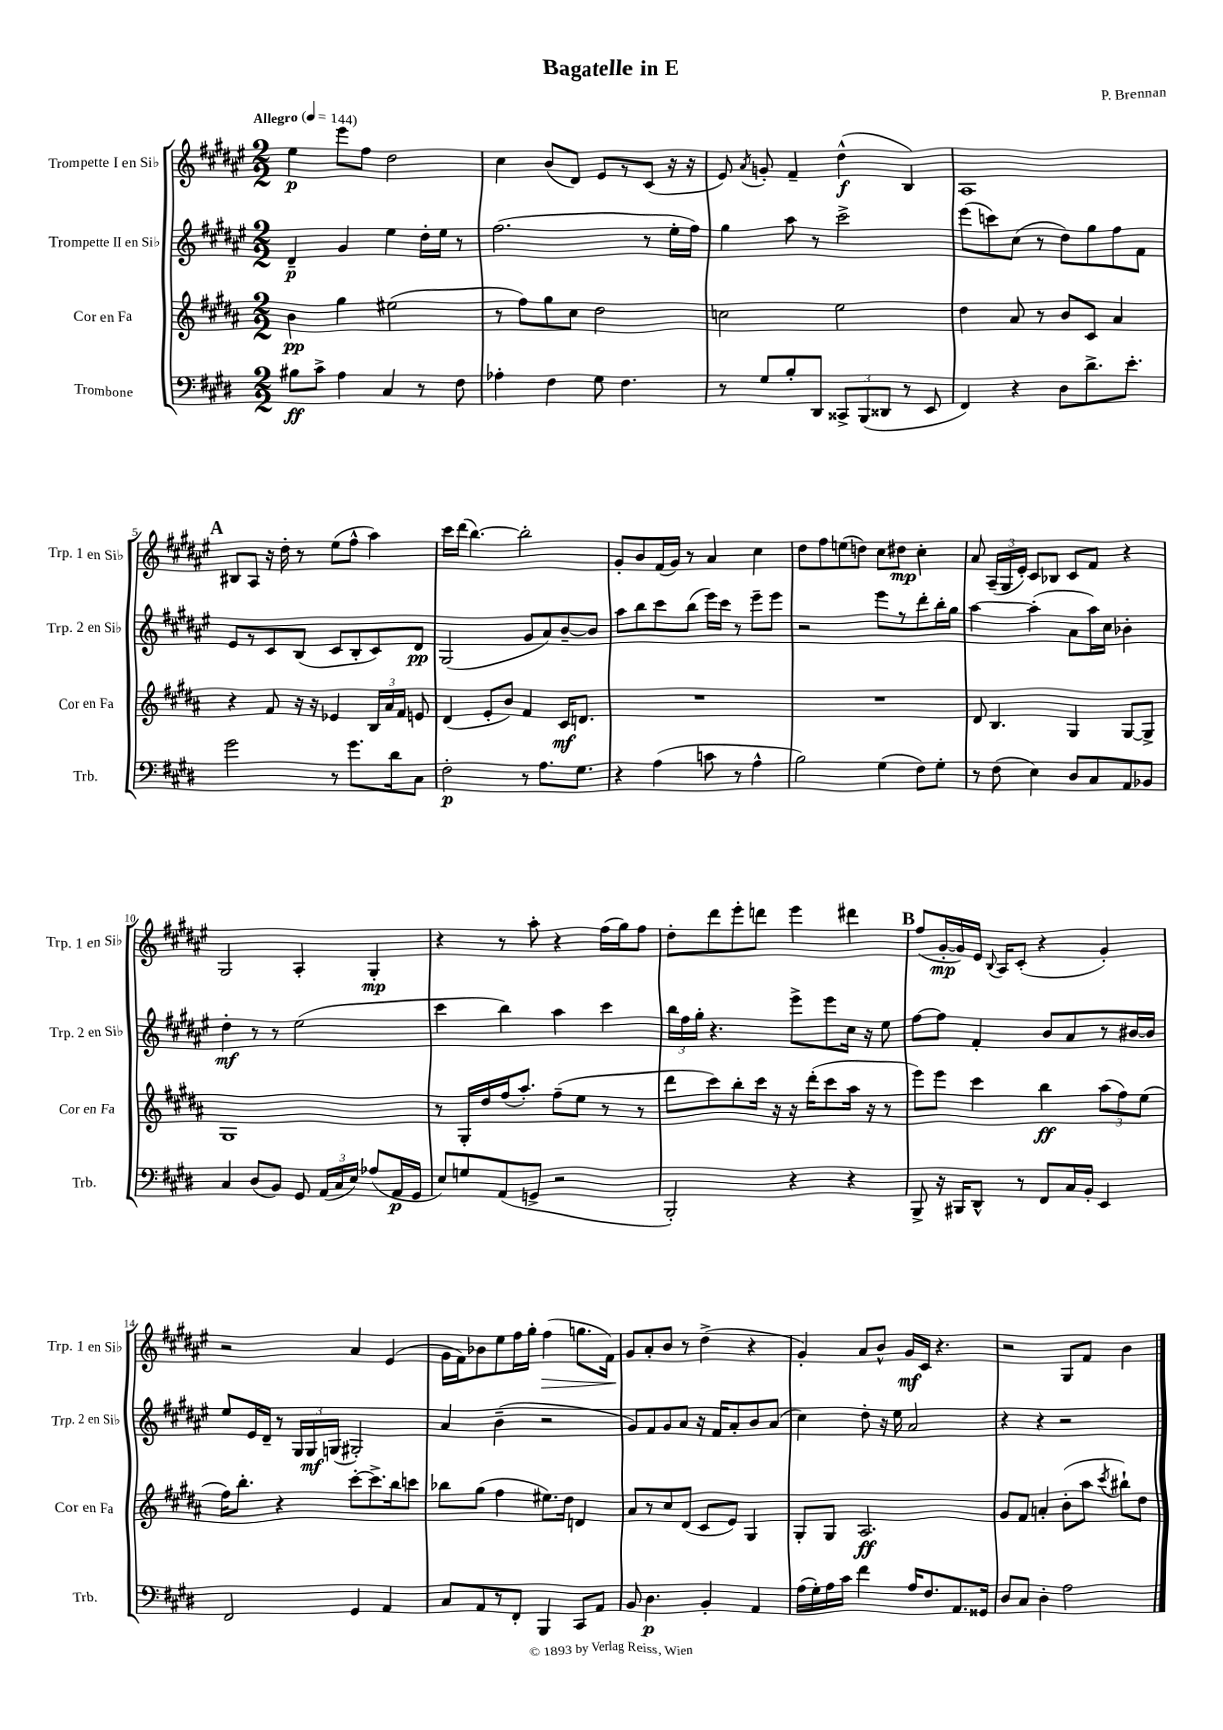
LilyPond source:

\header { title = "Bagatelle in E" composer = "P. Brennan" }
<<
\new StaffGroup <<
\new Staff = "s0" \with { instrumentName = "Trompette I en Sib" shortInstrumentName = "Trp. 1 en Sib" } {
    \clef treble \key fis \major \numericTimeSignature \time 2/2 \tempo "Allegro" 4 = 144
    \autoBeamOff eis''4\p eis'''8[ fis''8] dis''2 |
    cis''4 b'8[( dis'8]) eis'8[ r8 cis'8]( r16 r16 |
    eis'8) \acciaccatura { ais'8 } g'8-. fis'4-- dis''4-^\f( b4) |
    ais1 |
    \mark \markup { \bold "A" } bis8[ ais8] r16 dis''16-. r8 eis''8[( fis''8]-^ ais''4) |
    cis'''16[ dis'''16]( b''4.~) b''2-. |
    gis'8[-. b'8 fis'16( gis'16]) r8 ais'4 cis''4 |
    dis''8[ fis''8 e''8( d''8]) cis''8[ dis''8]\mp cis''4-. |
    ais'8 \tuplet 3/2 { ais16[--( gis16 eis'16]-.) } cis'8[ bes8] cis'8[ fis'8] r4 |
    gis2 ais4-. gis4-.\mp |
    r4 r8 ais''8-. r4 fis''16[( gis''16) fis''8] |
    dis''8[-. dis'''8 eis'''8-. d'''8] eis'''4 dis'''4 |
    \mark \markup { \bold "B" } fis''8[( gis'16~-.\mp gis'16) eis'16] \appoggiatura { b8 } ais16[ cis'8]-.( r4 gis'4-.) |
    r2 ais'4 eis'4( |
    gis'16[ fis'16) bes'8 eis''8 fis''16 gis''16]-. fis''4\>( g''8.[ fis'16]) |
    gis'8[\! ais'8-. b'8] r8 dis''4->( r4 |
    gis'4-.) ais'8[ b'8]-^ gis'16[\mf cis'16] r4. |
    r2 gis8[ fis'8] b'4 \bar "|." |
}
\new Staff = "s1" \with { instrumentName = "Trompette II en Sib" shortInstrumentName = "Trp. 2 en Sib" } {
    \clef treble \key fis \major \numericTimeSignature \time 2/2
    \autoBeamOff dis'4--\p gis'4 eis''4 dis''16[-. eis''16] r8 |
    fis''2.( r8 eis''16[-. fis''16]) |
    gis''4 ais''8 r8 cis'''2-> |
    eis'''8[( c'''8) cis''8]( r8 dis''8[) gis''8 fis''8 fis'8] |
    \mark \markup { \bold "A" } eis'8[ r8 cis'8 b8]( cis'8[ b8-. cis'8) dis'8]\pp |
    gis2( gis'8[ ais'8) b'8~-- b'8] |
    ais''8[ b''8 cis'''8 b''8]( eis'''16[) cis'''16] r8 eis'''8[-- eis'''8] |
    r2 eis'''8[ r8 dis'''8-. b''16-. gis''16] |
    ais''4~ ais''4-.( ais'8[ ais''16) cis''16] bes'4-. |
    dis''4-.\mf r8 r8 eis''2( |
    cis'''4 b''4) ais''4 cis'''4 |
    \tuplet 3/2 { b''16[ fis''16 gis''16]-. } r4. eis'''8[-> eis'''8 cis''16] r16 eis''8 |
    \mark \markup { \bold "B" } fis''8[~ fis''8] fis'4-. b'8[ ais'8 r8 bis'16~ bis'16] |
    eis''8[ eis'16 dis'16]-- r8 \tuplet 3/2 { gis16[ gis16\mf g16]( } gis2-.) |
    ais'4 b'4--( r2 |
    gis'8[) fis'8 gis'8 ais'8] r16 fis'16[ ais'8-. b'8 ais'8]( |
    cis''4) dis''8-. r16 eis''16 ais'2 |
    r4 r4 r2 \bar "|." |
}
\new Staff = "s2" \with { instrumentName = "Cor en Fa" shortInstrumentName = "Cor en Fa" } {
    \clef treble \key b \major \numericTimeSignature \time 2/2
    \autoBeamOff b'4\pp gis''4 eis''2( |
    r8 fis''8[) gis''8 cis''8] dis''2 |
    c''2 e''2 |
    dis''4 ais'8 r8 b'8[ cis'8] ais'4 |
    \mark \markup { \bold "A" } r4 fis'8 r16 r16 ees'4 \tuplet 3/2 { b16[ ais'16 fis'16] } e'8 |
    dis'4( e'8[-. b'8]) fis'4 cis'16[\mf d'8.] |
    R1 |
    R1 |
    dis'8 b4. gis4 gis8[~ gis8]-> |
    gis1 |
    r8 gis16[-. dis''16 fis''16( ais''8.]-.) fis''8[--( e''8] r8 r8 |
    dis'''8[ cis'''8) b''8-. cis'''16] r16 r16 dis'''16[-.( cis'''8 ais''16] r16 r8 |
    \mark \markup { \bold "B" } e'''8[) e'''8] cis'''4 b''4\ff \tuplet 3/2 { ais''8[( fis''8) e''8]( } |
    fis''16[) b''8.]-. r4 cis'''8[~-. cis'''8.-> b''16 c'''8] |
    bes''8[ gis''8]( fis''4 eis''8.[) dis''16] d'4 |
    ais'8[ r8 cis''8 dis'8]( cis'8[ e'8]) gis4 |
    gis8[-. gis8] ais2.\ff |
    gis'8[ fis'8] a'4-. b'8[-.( ais''8] \acciaccatura { cis'''8 } bis''8[-!) dis''8] \bar "|." |
}
\new Staff = "s3" \with { instrumentName = "Trombone" shortInstrumentName = "Trb." } {
    \clef bass \key e \major \numericTimeSignature \time 2/2
    \autoBeamOff bis8[\ff cis'8]-> a4 cis4 r8 fis8 |
    aes4-. fis4 gis8 fis4. |
    r8 gis8[ b8-. dis,8] \tuplet 3/2 { cisis,8[-> b,,8( disis,8] } r8 e,8 |
    fis,4) r4 dis8[ dis'8.-> e'8.]-. |
    \mark \markup { \bold "A" } gis'2 r8 gis'8.[ dis'16 cis8] |
    fis2-.\p r8 a8.[ gis8.] |
    r4 a4( c'8 r8 a4-^ |
    b2) gis4( fis8[) gis8]-. |
    r8 fis8( e4) dis8[ cis8 a,8 bes,8] |
    cis4 dis8[( b,8]) gis,8 \tuplet 3/2 { a,16[( cis16 e16]) } aes8[( a,16\p gis,16] |
    e8[) g8 a,8( g,8]-> r2 |
    b,,2-.) r4 r4 |
    \mark \markup { \bold "B" } b,,8-> r16 bis,,16[ dis,8]-^ r8 fis,8[ cis16 b,16]-. e,4 |
    fis,2 gis,4 a,4 |
    cis8[ a,8 r8 fis,8]-. b,,4 cis,8[ a,8] |
    b,8 dis4.\p b,4-. a,4 |
    a16[( gis16-.) a16 cis'16] fis'4 a16[ fis8. a,8. gisis,16] |
    dis8[ cis8] dis4-. a2 \bar "|." |
}
>>
>>
